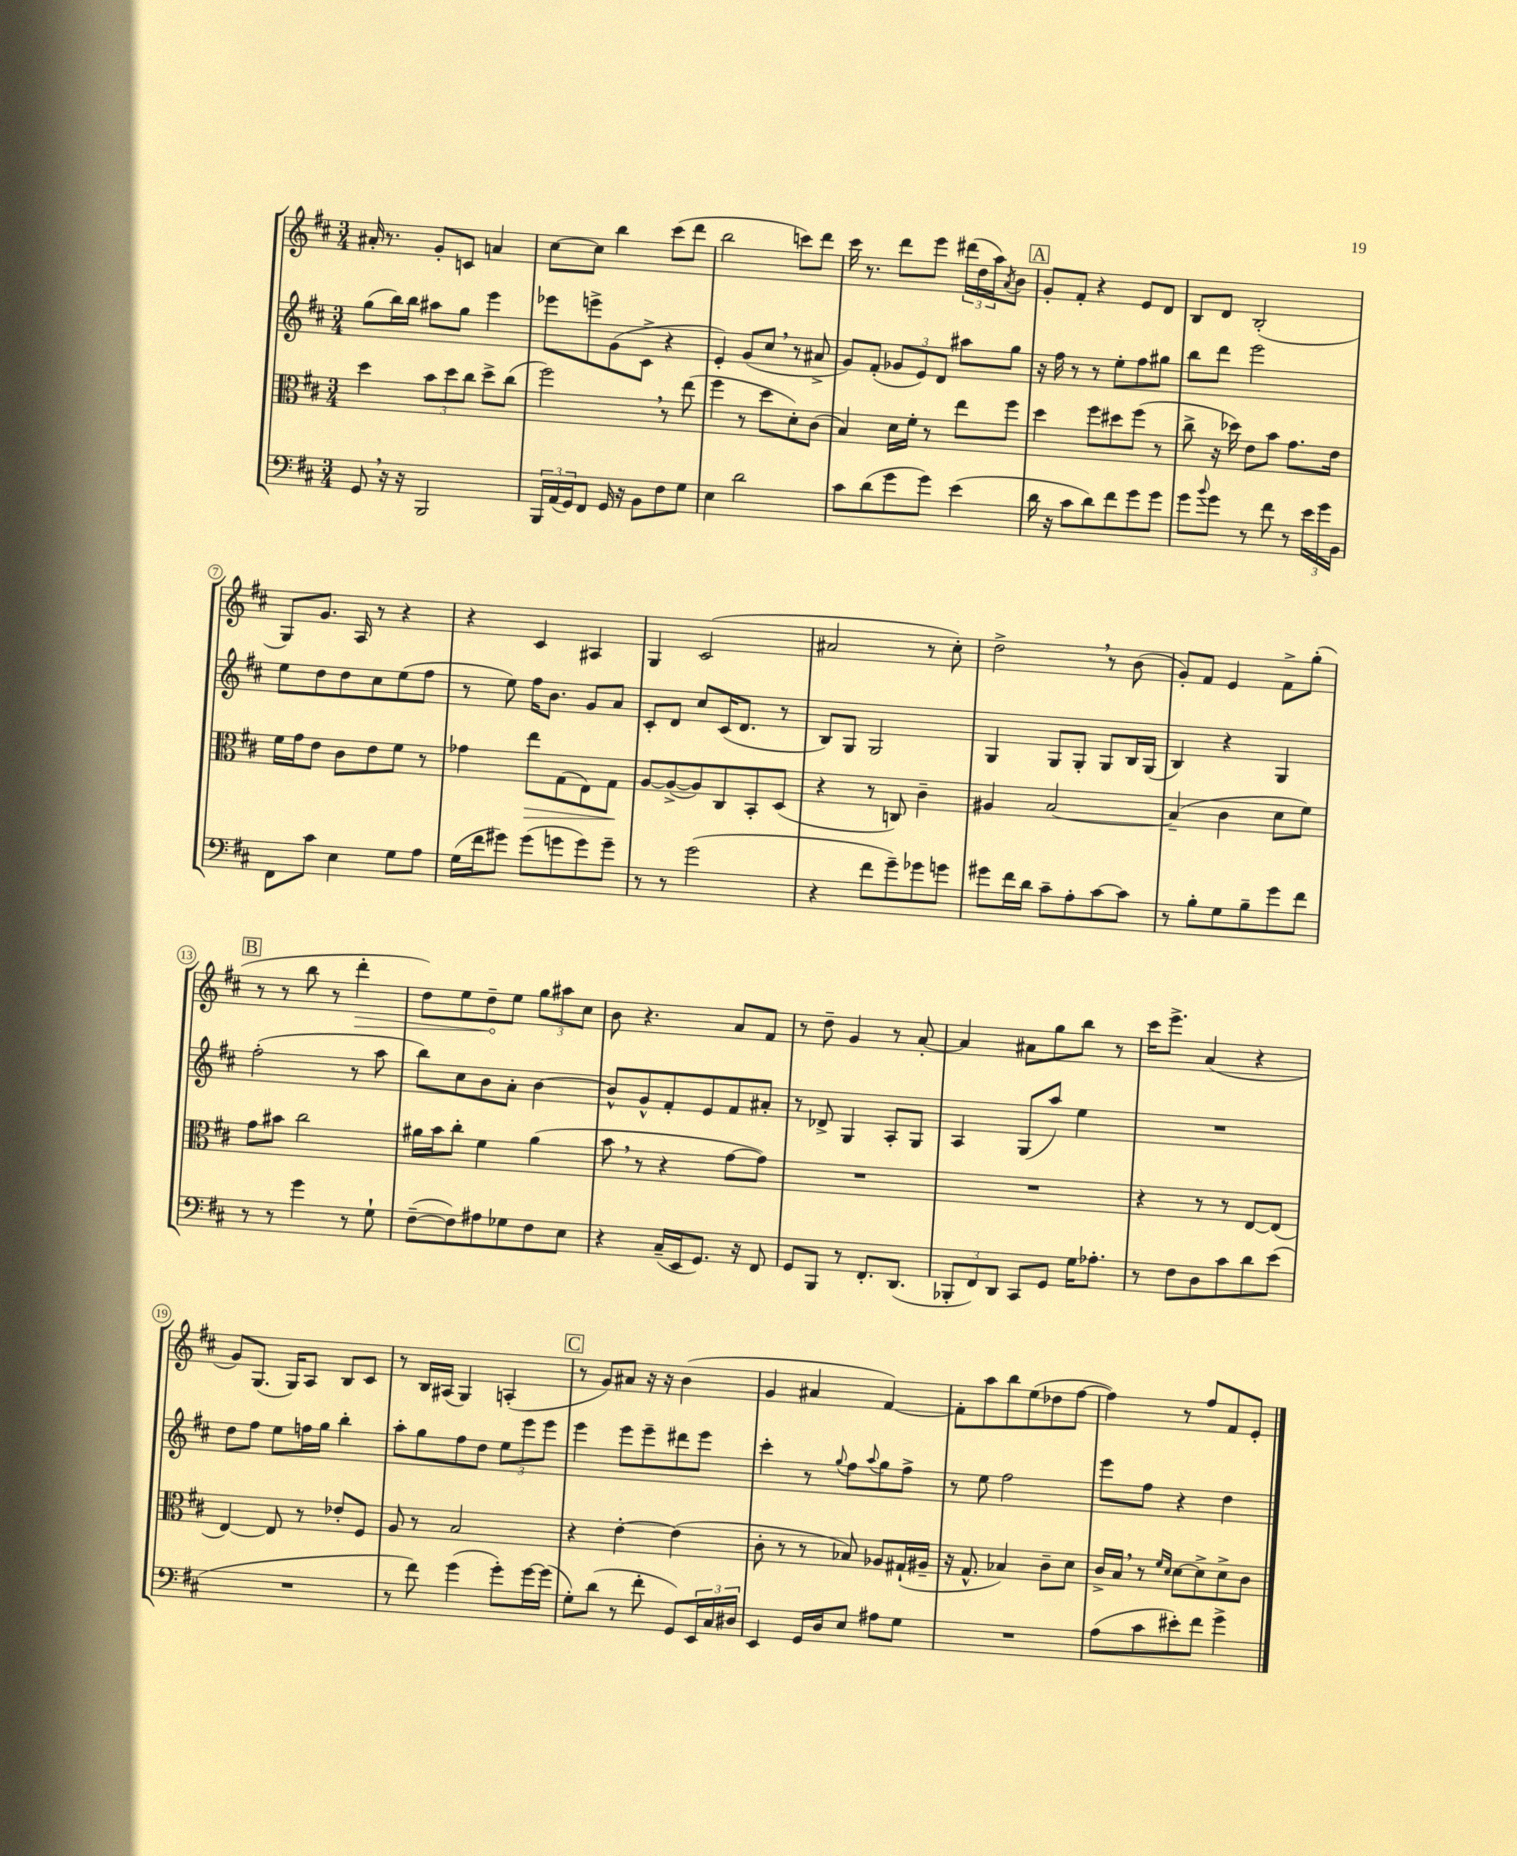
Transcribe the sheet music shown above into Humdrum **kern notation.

**kern	**kern	**kern	**kern
*staff4	*staff3	*staff2	*staff1
*clefF4	*clefC3	*clefG2	*clefG2
*k[f#c#]	*k[f#c#]	*k[f#c#]	*k[f#c#]
*M3/4	*M3/4	*M3/4	*M3/4
8GG	4dd	(8gg	16a#'
.	.	.	8.r
16r	.	16bb)	.
16r	.	16bb	.
2BBB	12b	8aa#	8g'
.	12dd	.	.
.	.	8gg	8c
.	12cc#	.	.
.	8dd^	4eee	4a
.	(8cc#	.	.
=	=	=	=
24BBB	2ff#)	8eee-	[8cc#
(24AA	.	.	.
24GG)	.	.	.
8FF#	.	8eee^	8cc#]
16GG	.	(8g	4bb
16r	.	.	.
8BB	.	8c#^	.
8F#	8r	4r	(8ccc#
8G	(8ee	.	8ddd
=	=	=	=
4E	4ff#	4e')	2bb
2d	8r	(8g	.
.	8dd	8cc#	.
.	8d')	8r	8ccc)
.	(8c#	8a#^	8ddd
=	=	=	=
8c#	4B)	8g)	16ccc#
.	.	.	8.r
(8d	.	(8f#'	.
8g	16d	12g-	8ddd
.	16f#'	.	.
.	.	12e)	.
8g)	8r	.	8eee
.	.	12d	.
(4e	8ee	8aa#	(24ddd#
.	.	.	24dd
.	.	.	24aa)
.	.	.	8qa
.	8ff#	8gg	8b
=	=	=	=
16d	4dd	16r	8g'
16r	.	16ff#	.
8c#	.	8r	8f#'
8d)	8ff#	8r	4r
8f#	8dd#	8ee'	.
8g	(8ff#	8ff#	8e
8g	8r	8gg#	8d
=	=	=	=
8g	8cc#^	8bb	8B
8qqb	.	.	.
8g	16r	8ddd	8d
.	16dd-)	.	.
8r	8e	2eee	(2B'
8f#	8b	.	.
8r	8.g	.	.
24e	.	.	.
24g	.	.	.
.	16e	.	.
24BB	.	.	.
=	=	=	=
8FF#	16f#	8ee	8G)
.	16g	.	.
8c#	8e	8dd	8.g
4E	8c#	8dd	.
.	.	.	16A
.	8e	8cc#	8r
8G	8f#	(8ee	4r
8A	8r	8ff#	.
=	=	=	=
(16G	4g-	8r	4r
16f#	.	.	.
8g#)	.	8ee)	.
(8g#	8ee	16ff#	4c#
.	.	8.b	.
8g	(8G	.	.
8g)	8E)	8g	4A#
8g~	8G	8a	.
=	=	=	=
8r	[8A	8c#'	4G
8r	(8A^_	8d	.
(2g	8A])	8cc#	(2c#
.	8C#	(16c#	.
.	.	8.d	.
.	8BB'	.	.
.	(8D	8r	.
=	=	=	=
4r	4r	8B)	2a#
.	.	8G	.
8f#	8r	2G	.
8g~)	8C)	.	.
8g-	4c#~	.	8r
8g	.	.	8cc#')
=	=	=	=
8g#	4A#	4G	2dd^
16f#	.	.	.
16d	.	.	.
8c#~	[2B	8G	.
8A'	.	8G'	.
[8c#	.	8G	8r
8c#]	.	16B	(8b
.	.	(16G	.
=	=	=	=
8r	(4B~]	4B)	8g')
8B'	.	.	8f#
8G	4c#	4r	4e
8B~	.	.	.
8g	8d	4G	8f#^
8f#	8f#)	.	(8gg'
=	=	=	=
8r	8g	(2ff#'	8r
8r	8b#	.	8r
4g	2cc#	.	8bb
.	.	.	8r
8r	.	8r	4ddd'
8G`	.	8aa	.
=	=	=	=
([8F#~	16a#	8bb)	8dd)
.	16b	.	.
8F#])	8cc#'	8cc#	8ee
8A#	4f#	8b	8dd~
8G-	.	8a'	8ee
8F#	(4a#	[4b	12gg
.	.	.	12aa#
8E	.	.	.
.	.	.	12cc#
=	=	=	=
4r	8b	8b^^]	8b
.	8r	8g^^	4.r
(16C#~	4r	8f#'	.
16EE	.	.	.
8.GG)	.	8e	.
.	[8g	8f#	8a
16r	.	.	.
8FF#	8g])	8a#'	8f#
=	=	=	=
8GG	2.r	8r	8r
8BBB	.	8d-^	8dd~
8r	.	4G	4g
8.FF#'	.	.	.
.	.	8A'	8r
(8.DD	.	.	.
.	.	8G	[8a'
=	=	=	=
12BBB-'	2.r	4A	4a]
12FF#)	.	.	.
12DD	.	.	.
8CC#	.	(8G	8a#
8GG	.	8aa)	8gg
16G	.	4ee	8bb
8.A-'	.	.	.
.	.	.	8r
=	=	=	=
8r	4r	2.r	16ccc#
.	.	.	8.eee^
8F#	.	.	.
8D	8r	.	(4a
8c#	8r	.	.
8d	[8E	.	4r
(8e	(8E]	.	.
=	=	=	=
2.r	[4E)	8dd	8g)
.	.	8ff#	(8.G
.	8E]	8ee	.
.	.	.	16G)
.	8r	16ff	8A
.	.	16gg	.
.	8e-'	4bb'	8B
.	8F#	.	8c#
=	=	=	=
8r	8A	8aa'	8r
8f#)	8r	8gg	16B
.	.	.	(16A#
(4g	2B	8ff#	4G)
.	.	8dd	.
8g')	.	12ee	(4A'
.	.	12eee	.
[16g	.	.	.
.	.	12eee	.
(16g]	.	.	.
=	=	=	=
8G')	4r	4eee	8r
(8d	.	.	8g)
8r	[4e'	8eee	8a#
8f#'	.	8eee~	16r
.	.	.	16r
8GG)	(4e]	8ddd#	(4b
24EE	.	8eee	.
24C#	.	.	.
24D#	.	.	.
=	=	=	=
4EE	8c#'	4ccc#'	4g
.	8r	.	.
16GG	8r	8r	4a#
16D	.	.	.
.	.	8qqgg	.
8E	8B-)	8ff#	.
.	.	8qqaa	.
8A#	8A-	8gg	[4f#)
8G	(16G#`	8ff#^	.
.	16A#~	.	.
=	=	=	=
2.r	16r	8r	8f#']
.	8.G^^	.	.
.	.	8ee	8aa
.	4B-)	2ff#	8bb
.	.	.	(8ee
.	8c#~	.	8dd-
.	8d	.	[8ff#
=	=	=	=
(8A	16c#^	8eee	4ff#])
.	16B	.	.
8c#	8r	8ff#	.
.	16qqf#	.	.
.	16qqd	.	.
8e#')	[8d	4r	8r
8f#	8d^]	.	8ff#
4g^	8d^	4dd	8f#
.	8c#	.	8e'
==	==	==	==
*-	*-	*-	*-
